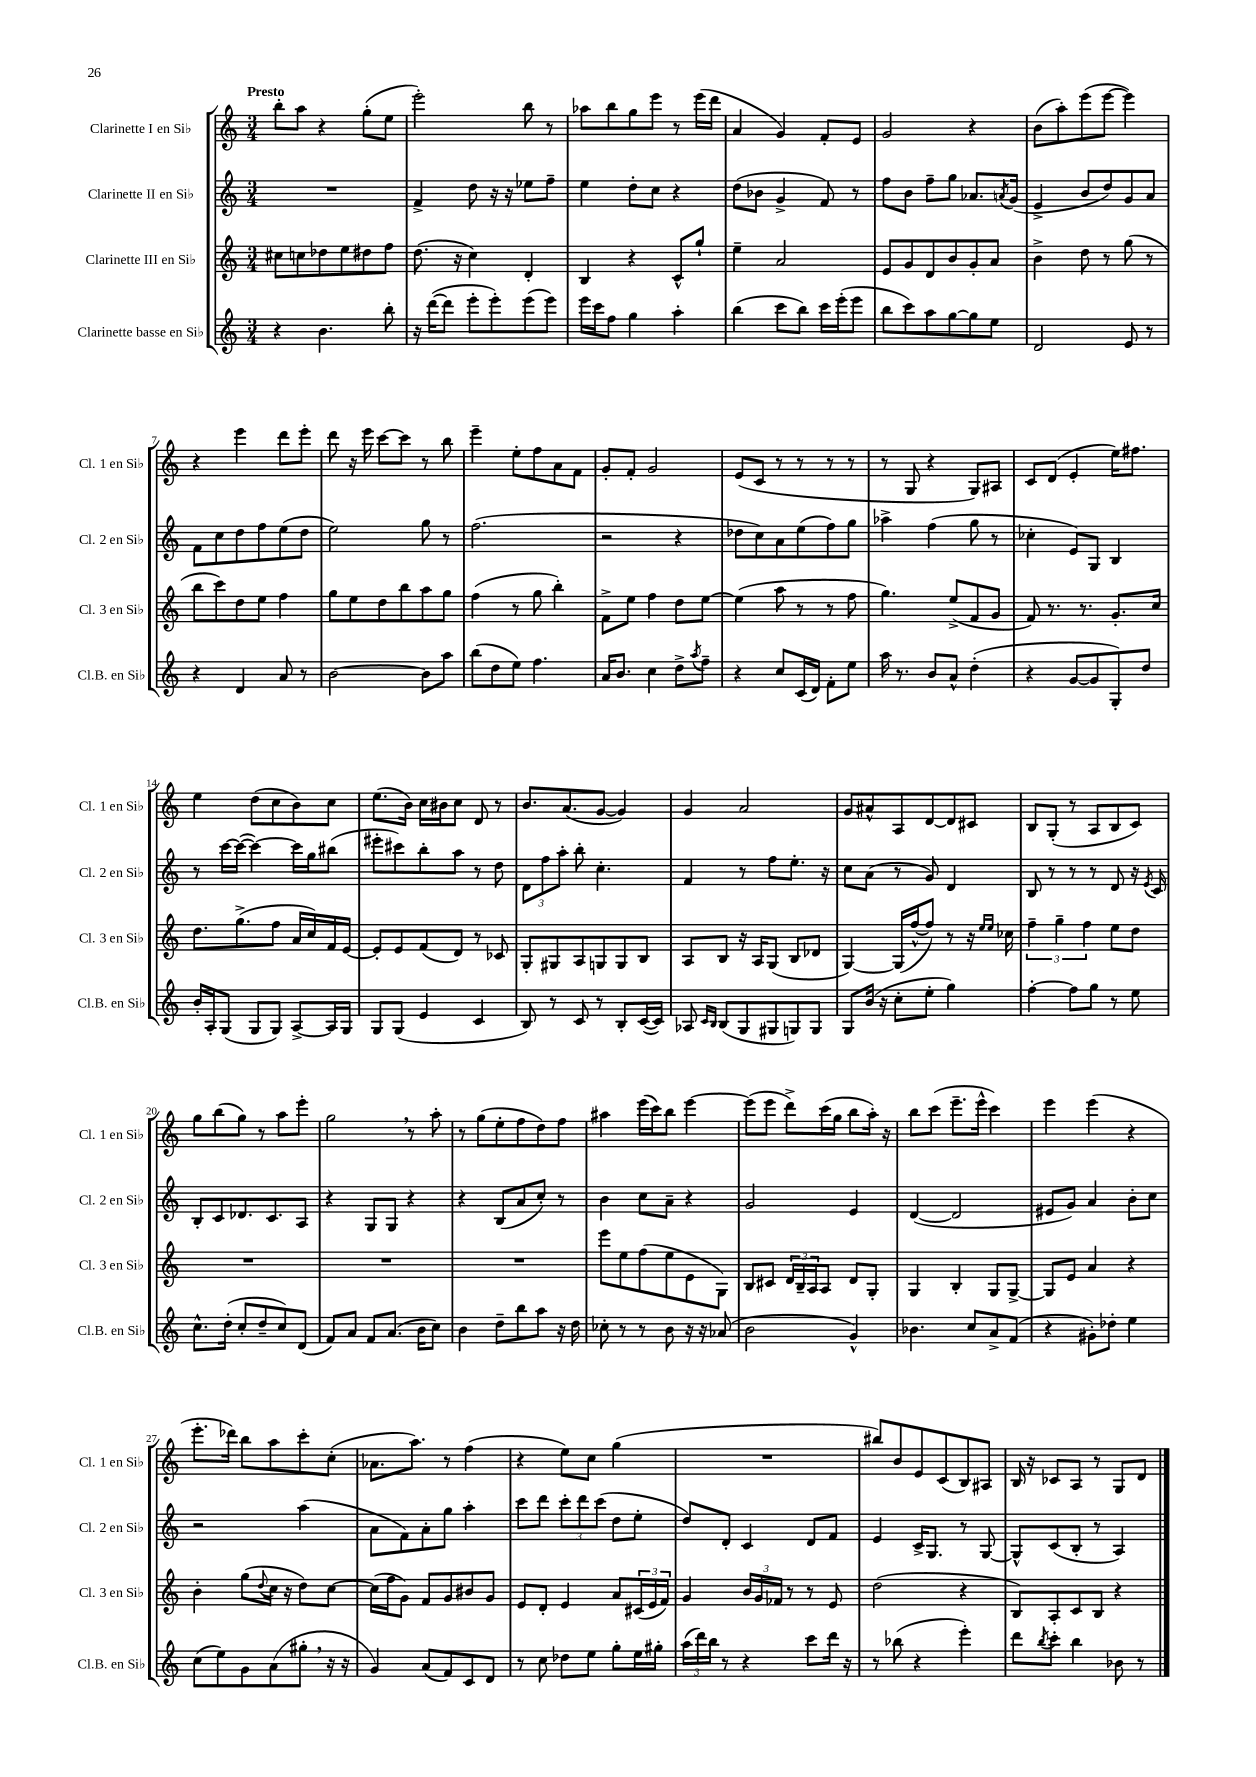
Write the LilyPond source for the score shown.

<<
\new StaffGroup <<
\new Staff = "s0" \with { instrumentName = "Clarinette I en Sib" shortInstrumentName = "Cl. 1 en Sib" } {
    \clef treble \key c \major \numericTimeSignature \time 3/4 \tempo "Presto"
    b''8-. a''8 r4 g''8-.( e''8 |
    e'''2-.) b''8 r8 |
    aes''8 b''8 g''8 e'''8 r8 e'''16( d'''16 |
    a'4 g'4) f'8-. e'8 |
    g'2 r4 |
    b'8( a''8-.) e'''8( e'''8~ e'''4) |
    r4 e'''4 d'''8 e'''8-. |
    d'''8 r16 e'''16 c'''8~ c'''8 r8 b''8 |
    e'''4-- e''8-. f''8 a'8 f'8 |
    g'8-. f'8-. g'2 |
    e'8( c'8 r8 r8 r8 r8 |
    r8 g8 r4 g8) ais8 |
    c'8 d'8( e'4-. e''16) fis''8. |
    e''4 d''8( c''8 b'8) c''8 |
    e''8.( b'16) c''16 bis'16 c''8 d'8 r8 |
    b'8. a'8.( g'8~ g'4) |
    g'4 a'2 |
    g'8 ais'8-^ a8 d'8~ d'8 cis'8 |
    b8 g8-.( r8 a8 b8 c'8) |
    g''8 b''8( g''8) r8 a''8 e'''8-. |
    g''2 \breathe r8 a''8-. |
    r8 g''8( e''8-. f''8 d''8) f''8 |
    ais''4 e'''16( c'''16) b''8 e'''4~ |
    e'''8( e'''8 d'''8->) c'''16( g''16 b''8 a''16-.) r16 |
    b''8 c'''8( e'''8.-- e'''16-^ c'''4) |
    e'''4 e'''4( r4 |
    e'''8.-. des'''16) b''8 a''8 c'''8-. c''8-.( |
    aes'8. a''8.) r8 f''4( |
    r4 e''8) c''8 g''4( |
    R2. |
    bis''8) b'8 e'8 c'8( b8) ais8 |
    b16 r16 ces'8 a8 r8 g8 d'8 \bar "|." |
}
\new Staff = "s1" \with { instrumentName = "Clarinette II en Sib" shortInstrumentName = "Cl. 2 en Sib" } {
    \clef treble \key c \major \numericTimeSignature \time 3/4
    R2. |
    f'4-> d''8 r16 r16 ees''8 f''8-- |
    e''4 d''8-. c''8 r4 |
    d''8( bes'8 g'4-> f'8) r8 |
    f''8 b'8 f''8-- g''8 aes'8. \acciaccatura { a'8 } g'16( |
    e'4-> b'8 d''8) g'8 a'8 |
    f'8 c''8 d''8 f''8 e''8( d''8 |
    e''2) g''8 r8 |
    f''2.( |
    r2 r4 |
    des''8 c''8) a'8 e''8( f''8) g''8 |
    aes''4-> f''4( g''8 r8 |
    ces''4-. e'8) g8 b4 |
    r8 c'''16~ c'''16~( c'''4~) c'''16 g''16 bis''8( |
    eis'''8-. cis'''8) b''8-. a''8 r8 d''8 |
    \tuplet 3/2 { d'8 f''8 a''8-. } b''8-. c''4.-. |
    f'4 r8 f''8 e''8.-. r16 |
    c''8 a'8( r8 g'8) d'4 |
    b8 r8 r8 r8 d'8 r16 \acciaccatura { e'8 } c'16 |
    b8-. c'8 des'8. c'8. a8 |
    r4 g8 g8 r4 |
    r4 b8( a'8 c''8-.) r8 |
    b'4 c''8 a'8-- r4 |
    g'2 e'4 |
    d'4~( d'2 |
    eis'8 g'8) a'4 b'8-. c''8 |
    r2 a''4( |
    a'8 f'8) a'8-. g''8 a''4-. |
    c'''8 d'''8 \tuplet 3/2 { c'''8-. d'''8 c'''8( } d''8 e''8-. |
    d''8) d'8-. c'4 d'8 f'8 |
    e'4 c'16-> g8. r8 g8~ |
    g8-^ c'8( b8-. r8 a4) \bar "|." |
}
\new Staff = "s2" \with { instrumentName = "Clarinette III en Sib" shortInstrumentName = "Cl. 3 en Sib" } {
    \clef treble \key c \major \numericTimeSignature \time 3/4
    cis''8 c''8 des''8 e''8 dis''8 f''8 |
    d''8.( r16 c''4) d'4-. |
    b4 r4 c'8-^ g''8-! |
    e''4-- a'2 |
    e'8 g'8 d'8 b'8 g'8-. a'8 |
    b'4-> d''8 r8 g''8( r8 |
    b''8 c'''8) d''8 e''8 f''4 |
    g''8 e''8 d''8 b''8 a''8 g''8 |
    f''4( r8 g''8 b''4-.) |
    f'8-> e''8 f''4 d''8 e''8~ |
    e''4( a''8 r8 r8 f''8 |
    g''4.) e''8->( f'8 g'8 |
    f'8) r8. r8. g'8.-. c''16 |
    d''8. g''8.->( f''8 a'16 c''16) f'16 e'16~ |
    e'8-. e'8 f'8( d'8) r8 ces'8 |
    g8-. gis8 a8 g8 g8 b8 |
    a8 b8 r16 a16 g8( b8 des'8 |
    g4~) g16( f''16~-^ f''8) r8 r16 \grace { e''16 e''16 } ces''16 |
    \tuplet 3/2 { f''4-- g''4-- f''4 } e''8 d''8 |
    R2. |
    R2. |
    R2. |
    e'''8 e''8 f''8( e''8 e'8 g8) |
    b8 cis'8 \tuplet 3/2 { d'16 b16-- a16 } a8 d'8 g8-. |
    g4 b4-. g8 g8~-> |
    g8 e'8 a'4 r4 |
    b'4-. g''8( \appoggiatura { d''8 } c''16 r16 d''8) c''8~ |
    c''16( f''16 g'8) f'8 g'8 bis'8 g'8 |
    e'8 d'8-. e'4 a'8 \tuplet 3/2 { cis'16( e'16 f'16) } |
    g'4 \tuplet 3/2 { b'16 g'16 fes'16 } r8 r8 e'8 |
    d''2( r4 |
    b8) a8-. c'8 b8 r4 \bar "|." |
}
\new Staff = "s3" \with { instrumentName = "Clarinette basse en Sib" shortInstrumentName = "Cl.B. en Sib" } {
    \clef treble \key c \major \numericTimeSignature \time 3/4
    r4 b'4. b''8-. |
    r16 d'''16~( d'''8 e'''8-. e'''8-.) e'''8( e'''8) |
    e'''16 c'''16 f''8 g''4 a''4-. |
    b''4( c'''8 b''8) c'''16 e'''16-.( e'''8 |
    b''8 c'''8) a''8 g''8~ g''8 e''8 |
    d'2 e'8 r8 |
    r4 d'4 a'8 r8 |
    b'2~ b'8 a''8 |
    b''8( d''8 e''8) f''4. |
    a'16 b'8. c''4 d''8-> \acciaccatura { a''8 } f''8-- |
    r4 c''8 c'16( d'16) f'8-. e''8 |
    a''16 r8. b'8 a'8-^ d''4-.( |
    r4 g'8~ g'8 g8-.) d''8 |
    b'16-. a16-. g8( g8 g8) a8~-> a16 g16 |
    g8 g8( e'4 c'4 |
    b8) r8 c'8 r8 b8-. c'16~( c'16) |
    aes8 \grace { c'16 b16 } b8( g8 gis8 g8) g8 |
    g8 b'16( r16 c''8-. e''8-. g''4) |
    f''4~-. f''8 g''8 r8 e''8 |
    c''8.-^ d''16-.( c''8-. d''8-- c''8) d'8( |
    f'8) a'8 f'8 a'8.( b'16 c''8) |
    b'4 d''8-- b''8 a''8 r16 d''16 |
    ces''8-. r8 r8 b'8 r16 r16 aes'8( |
    b'2 g'4-^) |
    bes'4. c''8 a'8-> f'8( |
    r4 gis'8-.) des''8-. e''4 |
    c''8( e''8) g'8 a'8( gis''8-. \breathe r16 r16 |
    g'4) a'8( f'8) c'8 d'8 |
    r8 c''8 des''8 e''8 g''8-. e''16 gis''16-. |
    \tuplet 3/2 { a''16( d'''16) b''16 } r8 r4 c'''8 d'''16 r16 |
    r8 bes''8( r4 e'''4-.) |
    d'''8 \acciaccatura { b''8 } c'''8-. b''4 bes'8 r8 \bar "|." |
}
>>
>>
